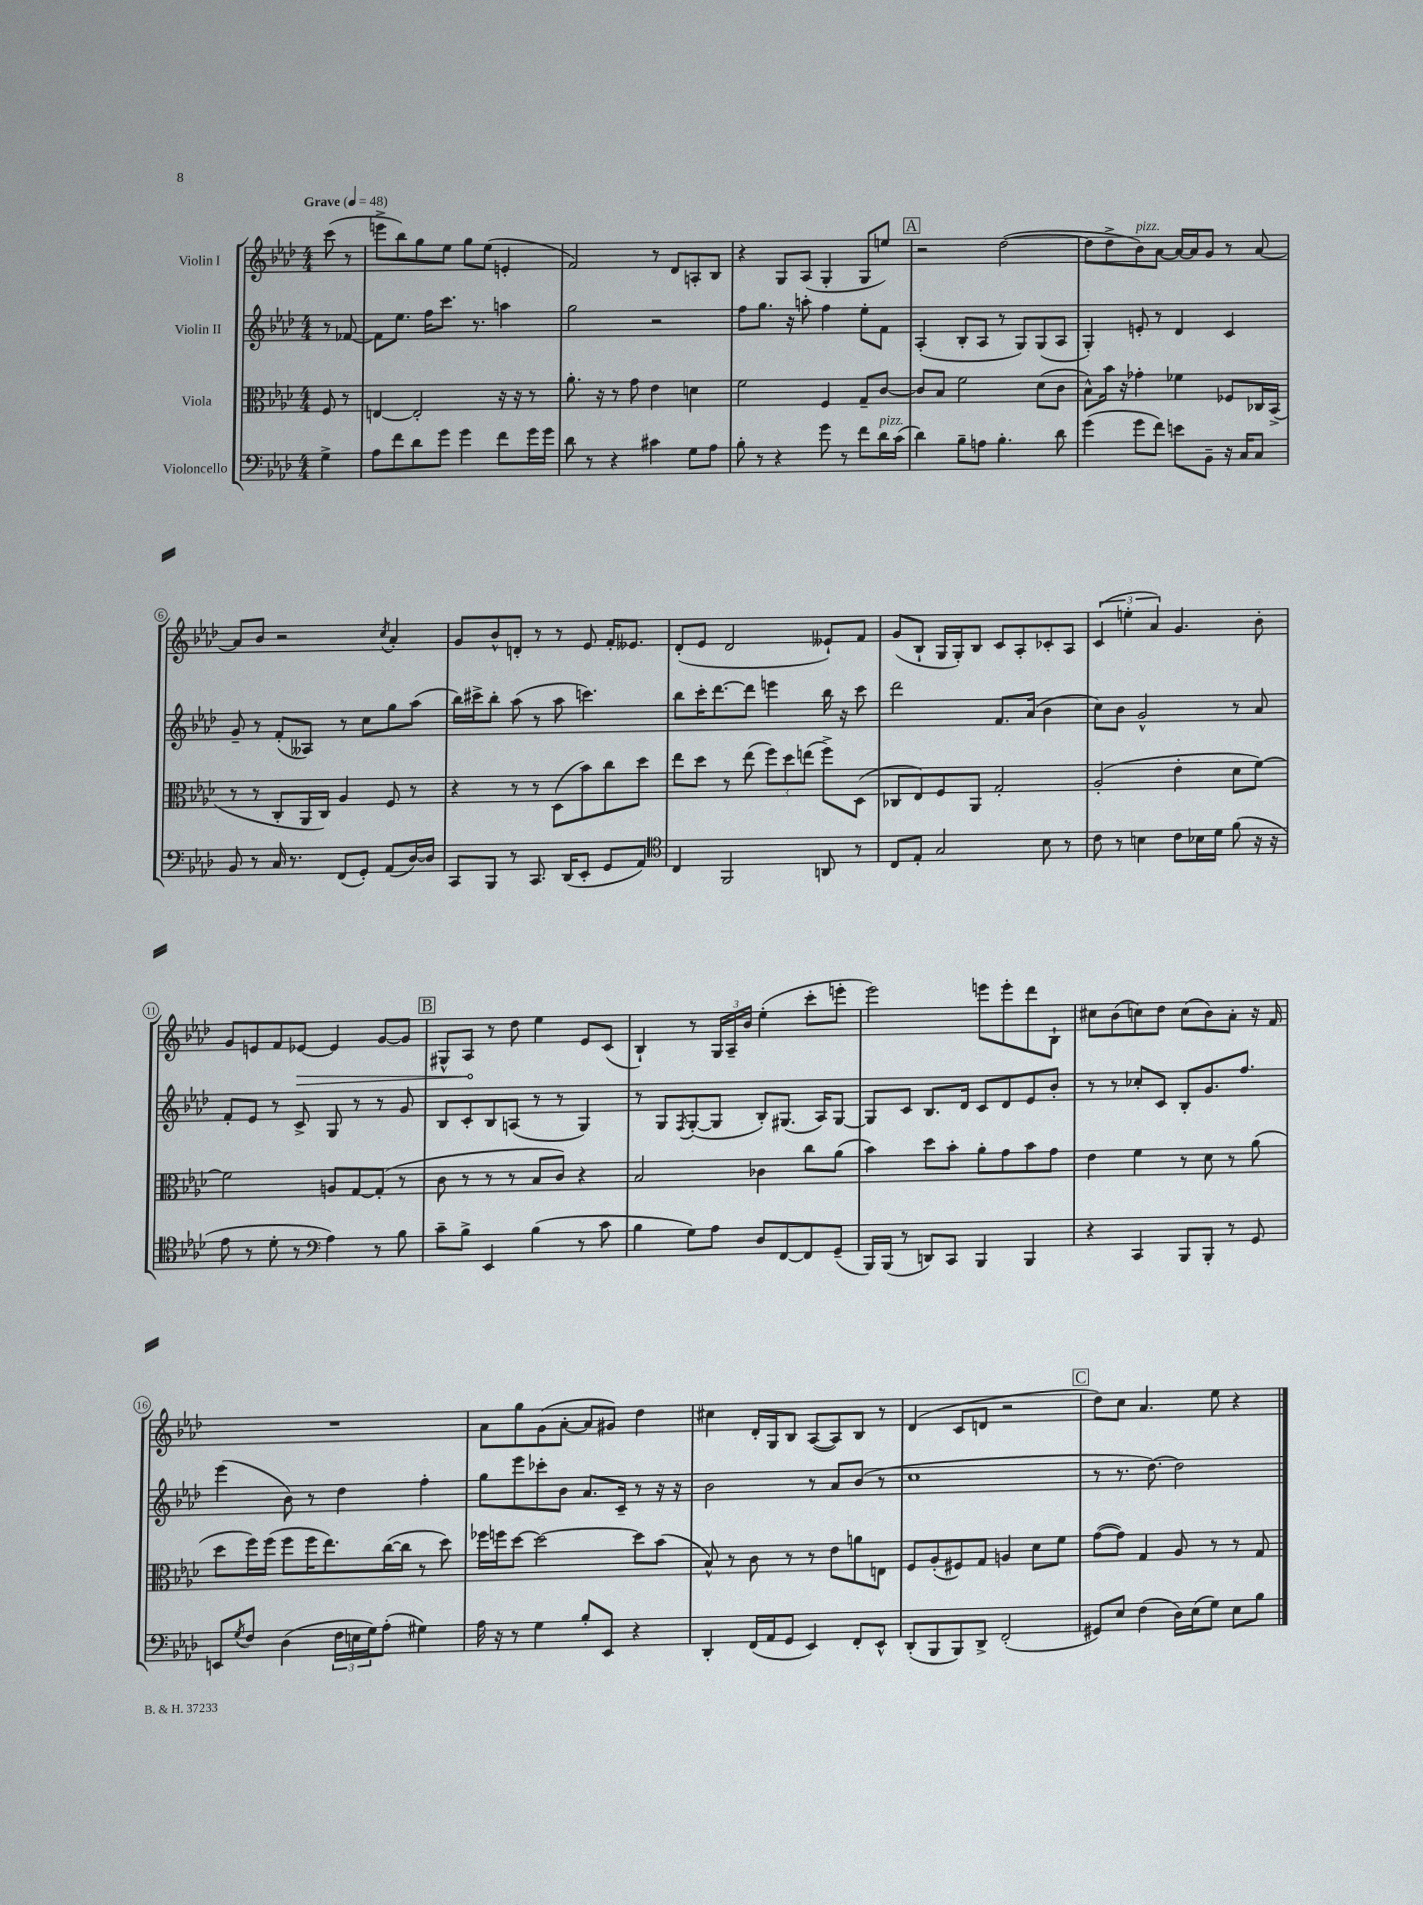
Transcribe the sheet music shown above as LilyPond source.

<<
\new StaffGroup <<
\new Staff = "s0" \with { instrumentName = "Violin I" } {
    \clef treble \key aes \major \numericTimeSignature \time 4/4 \partial 4 \tempo "Grave" 4 = 48
    c'''8( r8 |
    e'''8-> bes''8) g''8 ees''8 g''8 ees''8( e'4-. |
    f'2) r8 des'8 a8-. bes8 |
    r4 g8 aes8( g4-. g8 e''8) |
    \mark \markup { \box "A" } r2 des''2~( |
    des''8 des''8-> bes'8^\markup { \italic "pizz." }) aes'8~ aes'16~ aes'16 g'8 r8 aes'8~ |
    aes'8 bes'8 r2 \acciaccatura { c''8 } aes'4-. |
    g'8 bes'8-^ d'8-. r8 r8 ees'8 f'16-. eeses'8. |
    des'8-.( ees'8 des'2 eeses'8-!) f'8 |
    g'8( bes8-! g16 g16-.) bes8 c'8 aes8-. ces'8-. aes8 |
    \tuplet 3/2 { c'4( e''4-. aes'4) } g'4. bes'8-. |
    g'8 e'8 f'8 \once \override Hairpin.circled-tip = ##t ees'8~\> ees'4 g'8~ g'8 |
    \mark \markup { \box "B" } gis8-^ aes8\! r8 des''8 ees''4 ees'8 c'8( |
    bes4-!) r8 \tuplet 3/2 { g16 aes16-- bes'16 } ees''4-.( c'''8-. e'''8-. |
    ees'''2) e'''8 e'''8-. des'''8 bes8-! |
    cis''8 bes'8( c''8) des''8 c''8( bes'8) aes'8-. r16 f'16 |
    R1 |
    aes'8 g''8 g'8( aes'8~-. aes'8 gis'8) des''4 |
    cis''4 des'16-. g16 bes8 aes8~( aes8) bes8 r8 |
    des'4( c'8 d'8 r2 |
    \mark \markup { \box "C" } des''8) c''8 aes'4. ees''8 r4 \bar "|." |
}
\new Staff = "s1" \with { instrumentName = "Violin II" } {
    \clef treble \key aes \major \numericTimeSignature \time 4/4 \partial 4
    r8 fes'8~ |
    fes'8 ees''8. f''16 c'''8. r8. a''4 |
    g''2 r2 |
    f''8 g''8. r16 a''8-. f''4 ees''8-. f'8 |
    \mark \markup { \box "A" } aes4-.( bes8-. aes8 r8 g8) g8( aes8 |
    g4-.) e'8-. r8 des'4 c'4 |
    g'8-- r8 f'8-.( aeses8) r8 c''8 g''8 aes''8( |
    bes''16) cis'''16-> bes''8-. aes''8( r8 aes''8 c'''4.) |
    bes''8 c'''16-. des'''8.~ des'''8 e'''4 bes''16 r16 c'''8 |
    des'''2 f'8. aes'16( bes'4 |
    c''8) bes'8 g'2-^ r8 aes'8 |
    f'8-. ees'8 r8 c'8-> g8 r8 r8 g'8 |
    \mark \markup { \box "B" } bes8 c'8-. bes8 a8( r8 r8 g4) |
    r8 g8 \acciaccatura { f8 } g8~-.( g8 bes8-.) gis8.( aes16) gis8~ |
    gis8 c'8 bes8. des'16 c'8 des'8 ees'8 bes'8-. |
    r8 r8 ces''8-. c'8 bes8-. g'8. f''8. |
    ees'''4( bes'8) r8 des''4 f''4-. |
    g''8 ees'''8 ces'''8-. bes'8 aes'8. c'16-- r8 r16 r16 |
    bes'2 r8 aes'8 bes'8( r8 |
    c''1 |
    \mark \markup { \box "C" } r8 r8. des''8.~) des''2 \bar "|." |
}
\new Staff = "s2" \with { instrumentName = "Viola" } {
    \clef alto \key aes \major \numericTimeSignature \time 4/4 \partial 4
    f8 r8 |
    e4~ e2-. r16 r16 r8 |
    aes'8.-. r16 r8 g'8 ees'4 d'4 |
    f'2 f4 g8-- c'8~ |
    \mark \markup { \box "A" } c'8 bes8 f'2 des'8( c'8 |
    bes8-^) bes'16 r16 ges'4-. fes'4 fes8 ces16 bes,16->( |
    r8 r8 c8-. aes,16 c16) aes4 f8 r8 |
    r4 r8 r8 des8( bes'8) c''8 des''8 |
    ees''8 des''8 r8 ees''8( \tuplet 3/2 { f''8) des''8 e''8( } f''8->) des8( |
    ces8 ees8) f8 aes,8 g2-. |
    aes2-.( ees'4-. des'8 f'8~) |
    f'2 a8 g8~ g8-.( r8 |
    \mark \markup { \box "B" } c'8 r8 r8 r8 bes8 c'8) r4 |
    bes2 ces'4 c''8 aes'8( |
    bes'4) des''8 bes'8-. aes'8-. g'8 bes'8 g'8 |
    ees'4 f'4 r8 des'8 r8 aes'8( |
    des''8 f''16) f''16( f''8 f''16 ees''8.) c''16~( c''16 r8 des''8) |
    fes''16 f''16 des''8~ des''2~ des''8 bes'8( |
    bes8-^) r8 c'8 r8 r8 ees'8 a'8 e8 |
    f8 aes8-.( fis8) g8 a4 des'8 f'8 |
    \mark \markup { \box "C" } g'8~( g'8) g4 aes8 r8 r8 g8 \bar "|." |
}
\new Staff = "s3" \with { instrumentName = "Violoncello" } {
    \clef bass \key aes \major \numericTimeSignature \time 4/4 \partial 4
    g4-> |
    aes8 f'8 des'8 g'8 g'4 f'8 g'16 g'16 |
    des'8 r8 r4 cis'4 g8 aes8 |
    bes8-. r8 r4 g'8 r8 f'8 des'16^\markup { \italic "pizz." } c'16( |
    \mark \markup { \box "A" } des'4) bes8-- a8 bes4.-. des'8 |
    g'4( g'8 f'8) e'8 bes,8-- r16 c16 c8 |
    bes,8 r8 c16 r8. f,8( g,8-.) aes,8( des16~) des16 |
    c,8 bes,,8 r8 c,8. des,16( ees,8-. g,8 aes,8) |
    \clef tenor c4 f,2 a,8 r8 |
    c8 ees8-. g2 bes8 r8 |
    c'8 r8 b4 c'8 bes16 des'16 f'8( r16 r16 |
    ees'8 r8 des'8-. r8 \clef bass aes4) r8 bes8 |
    \mark \markup { \box "B" } c'8-- bes8-> ees,4 bes4( r8 c'8 |
    bes4 g8) aes8 des8 f,8~ f,8 g,8--( |
    bes,,16) bes,,16( r8 d,8) c,8 bes,,4 bes,,4 |
    r4 c,4 bes,,8 bes,,8-. r8 g,8 |
    e,8 \acciaccatura { g8 } f8 des4( \tuplet 3/2 { f16 e16 g16) } aes8-.( gis4) |
    aes16 r16 r8 g4 bes8-. ees,8 r4 |
    des,4-. f,16( aes,16 g,8 ees,4) f,8-. ees,8-^ |
    des,8-.( bes,,8 bes,,8) des,8-> f,2-.( |
    \mark \markup { \box "C" } gis,8) ees8 f4( des16) ees16( g8) ees8 bes8 \bar "|." |
}
>>
>>
\layout { \context { \Score \override BarNumber.stencil = #(make-stencil-circler 0.1 0.3 ly:text-interface::print) } }
